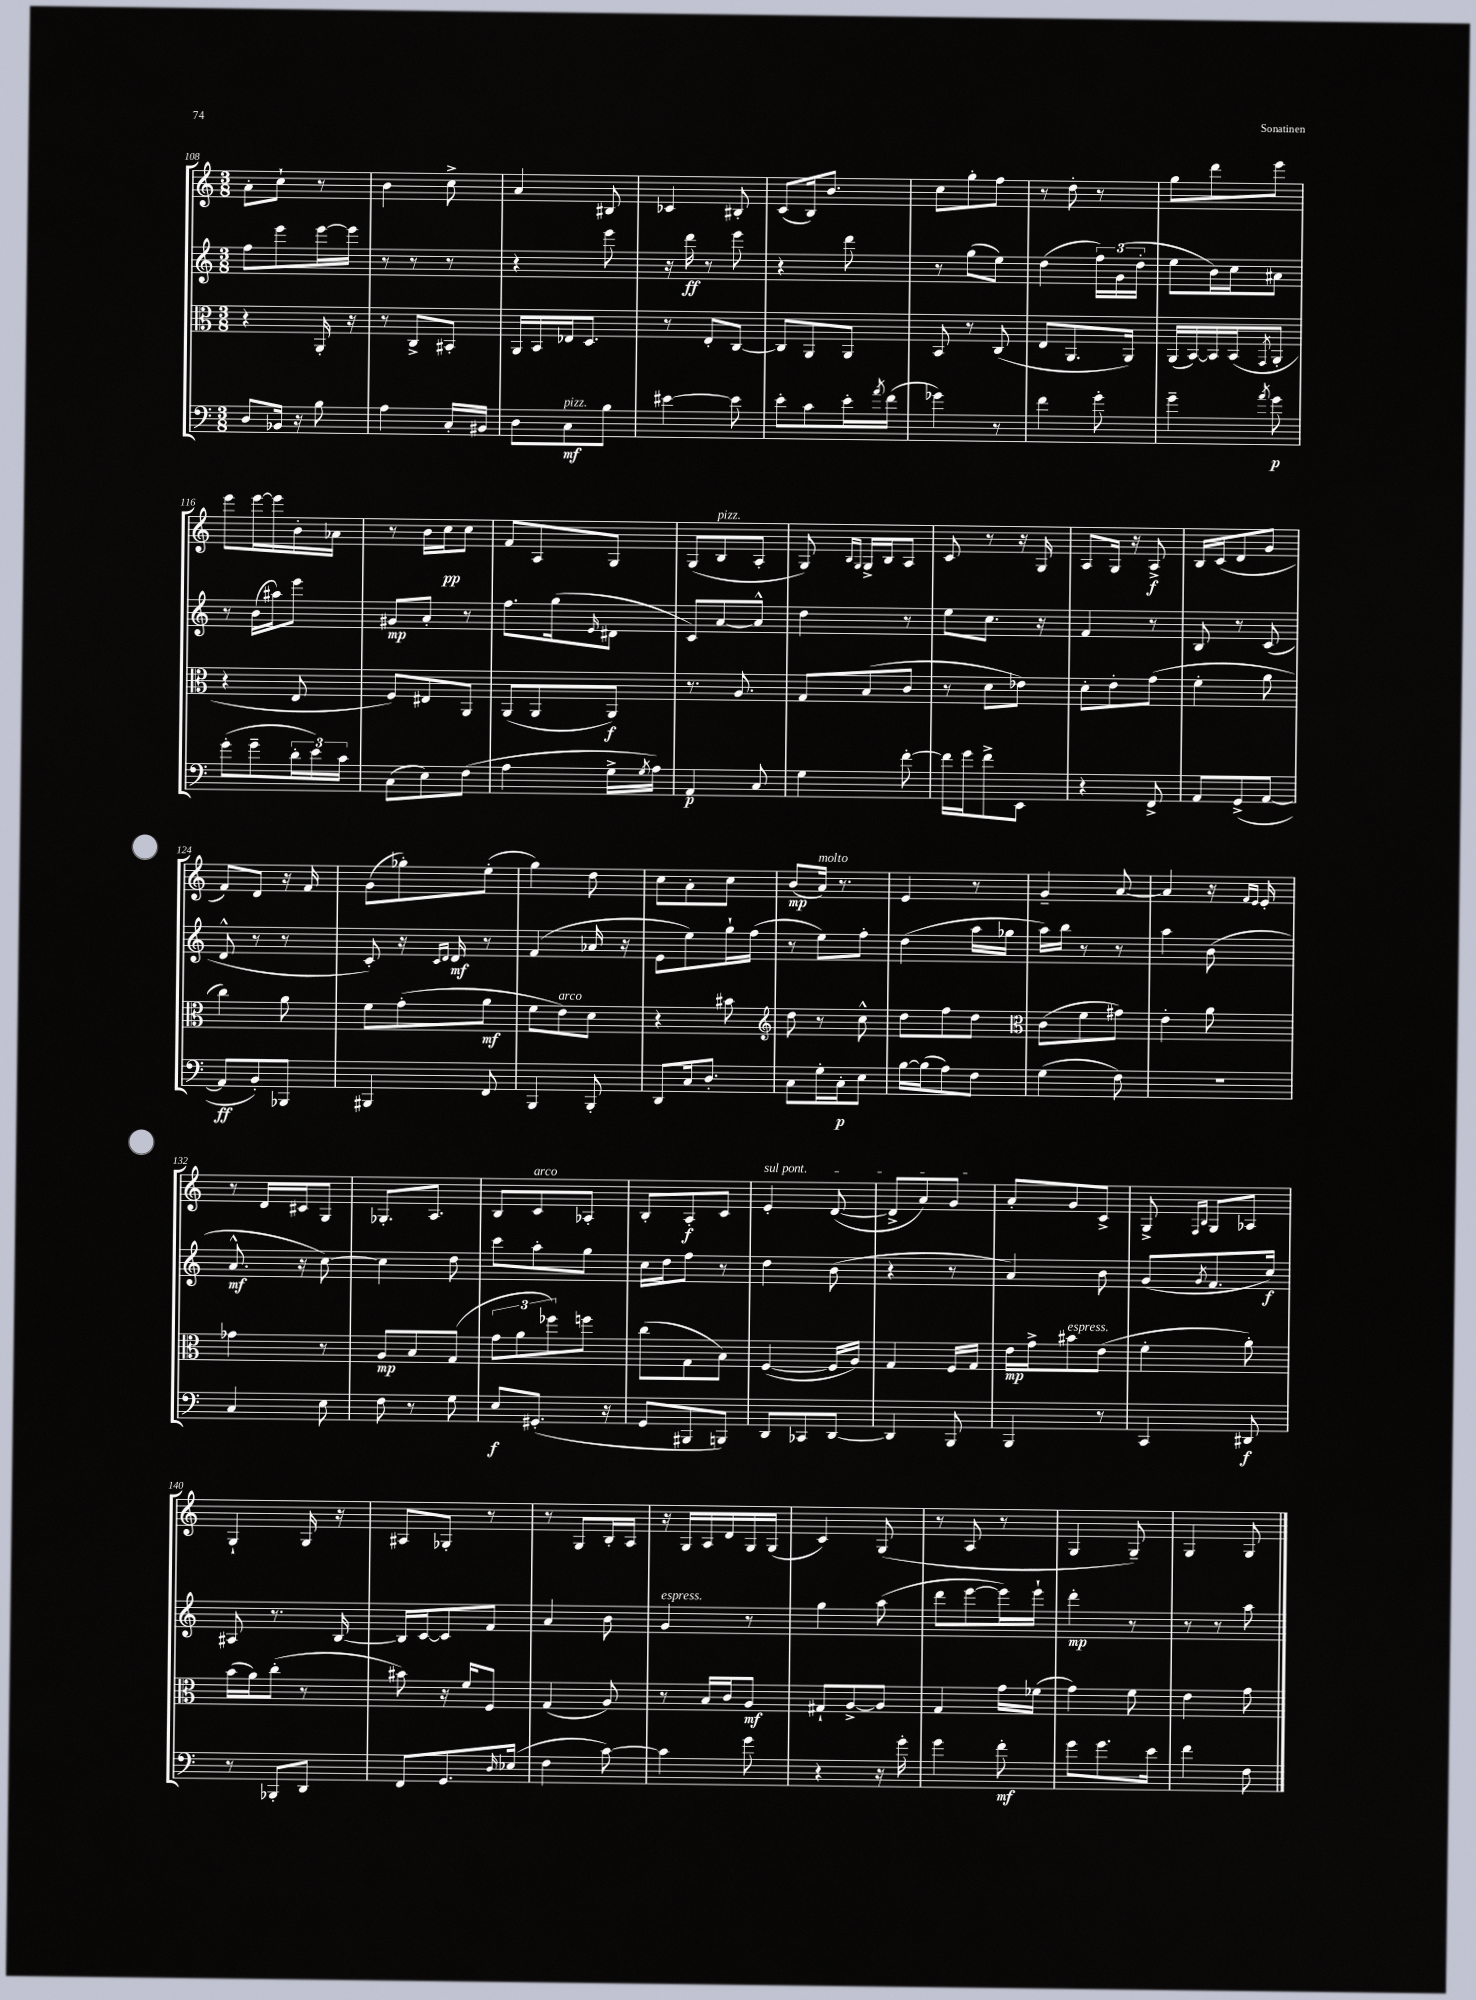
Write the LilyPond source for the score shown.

<<
\new StaffGroup <<
\new Staff = "s0" {
    \clef treble \key c \major \numericTimeSignature \time 3/8
    a'8-. c''8-! r8 |
    b'4 c''8-> |
    a'4 bis8 |
    ces'4 bis8-. |
    c'8( b16) b'8. |
    c''8 g''8-. f''8 |
    r8 d''8-. r8 |
    g''8 d'''8 e'''8 |
    e'''8 e'''16~ e'''16 b'16-. aes'16 |
    r8 b'16 c''16\pp c''8 |
    f'8 a8 g8 |
    g8( b8^\markup { \italic "pizz." } a8-. |
    g8) \grace { b16 g16 } g16-> b16 a8 |
    c'8 r8 r16 g16 |
    a8 g16 r16 a8->\f |
    b16 c'16( d'8 g'8 |
    f'8) d'8 r16 f'16 |
    g'8( ges''8-.) e''8-.( |
    g''4) d''8 |
    c''8 a'8-. c''8 |
    b'8\mp( a'16^\markup { \italic "molto" }) r8. |
    e'4 r8 |
    g'4-- a'8~ |
    a'4 r16 \grace { f'16 e'16 } e'16-. |
    r8 d'16 cis'16 g8 |
    ges8.-. a8. |
    b8 c'8^\markup { \italic "arco" } aes8-. |
    b8-. a8-.\f c'8 |
    \once \override TextSpanner.bound-details.left.text = \markup { \italic "sul pont." } e'4-.\startTextSpan d'8~( |
    d'8-> a'8) g'8\stopTextSpan |
    a'8-. g'8 c'8-> |
    g8-> \grace { f16 b16 } g8 aes8 |
    g4-! g16 r16 |
    ais8 ges8-. r8 |
    r8 g8 b16-. a16 |
    r16 g16 a16 d'16 g16 g16( |
    c'4) g8( |
    r8 a8 r8 |
    g4 g8--) |
    g4 g8 \bar "|." |
}
\new Staff = "s1" {
    \clef treble \key c \major \numericTimeSignature \time 3/8
    f''8 e'''8 e'''16~ e'''16 |
    r8 r8 r8 |
    r4 e'''8 |
    r16 d'''16\ff r8 e'''8 |
    r4 d'''8 |
    r8 g''8( e''8) |
    d''4( \tuplet 3/2 { f''16) g'16( d''16-. } |
    e''8 b'16) c''16 ais'8 |
    r8 b'16( ais''16) e'''8 |
    gis'8\mp a'8-. r8 |
    f''8. g''16( \grace { e'16 } dis'8 |
    c'8) a'8~ a'8-^ |
    d''4 r8 |
    e''8 c''8. r16 |
    f'4 r8 |
    b8 r8 c'8( |
    d'8-^ r8 r8 |
    c'8-.) r16 \grace { c'16 d'16 } d'16\mf r8 |
    f'4( aes'16 r16 |
    e'8 e''8) g''16-! f''16( |
    r8 e''8) f''8-. |
    d''4( a''16 ges''16 |
    a''16) b''16 r8 r8 |
    a''4 b'8( |
    a'8.-^\mf r16 c''8~) |
    c''4 d''8 |
    c'''8 a''8-. g''8 |
    c''16 d''16 f''8 r8 |
    d''4 b'8( |
    r4 r8 |
    a'4) b'8 |
    g'8( \acciaccatura { g'8 } f'8. c''16\f) |
    ais8 r8. b16~ |
    b16 c'16~ c'8 f'8 |
    a'4 b'8 |
    g'4^\markup { \italic "espress." } r8 |
    g''4 a''8( |
    d'''8 e'''8~ e'''16) e'''16-! |
    d'''4-.\mp r8 |
    r8 r8 a''8 \bar "|." |
}
\new Staff = "s2" {
    \clef alto \key c \major \numericTimeSignature \time 3/8
    r4 a,16-. r16 |
    r8 c8-> bis,8-. |
    a,16 b,16 ees16 d8. |
    r8 e8-. c8~ |
    c8 a,8 a,8 |
    b,8 r8 c8( |
    e8 a,8. a,16) |
    a,16( b,16~) b,16 b,16( \acciaccatura { g,8 } a,8-. |
    r4 e8 |
    f8) eis8 a,8 |
    a,8( a,8 a,8\f) |
    r8. a8. |
    g8 b8( c'8 |
    r8 d'8 ees'8) |
    d'8-. e'8-. g'8( |
    f'4-. a'8 |
    c''4) a'8 |
    f'8 g'8-.( a'8\mf |
    f'8 e'8^\markup { \italic "arco" }) d'8 |
    r4 bis'8 |
    \clef treble d''8 r8 c''8-^ |
    d''8 f''8 d''8 |
    \clef alto c'8( f'8 gis'8) |
    e'4-. a'8 |
    ges'4 r8 |
    a8\mp b8 g8( |
    \tuplet 3/2 { g'8 a'8 fes''8) } f''8 |
    c''8( g8 b8) |
    f4~( f16 a16) |
    g4 f16 g16 |
    e'16\mp g'16-> bis'8^\markup { \italic "espress." } e'8( |
    f'4-. a'8-.) |
    b'16( a'16) c''8-.( r8 |
    bis'8) r16 f'16 f8 |
    g4( a8) |
    r8 b16 c'16 a8\mf |
    gis8-! a8~-> a8 |
    g4 g'16 fes'16( |
    g'4) f'8 |
    e'4 g'8 \bar "|." |
}
\new Staff = "s3" {
    \clef bass \key c \major \numericTimeSignature \time 3/8
    d8 bes,16 r16 b8 |
    a4 c16-. bis,16 |
    d8 c8\mf^\markup { \italic "pizz." } b8 |
    eis'4~ eis'8 |
    e'8-. c'8 e'16-. \acciaccatura { a'8 } f'16( |
    ges'4) r8 |
    f'4 g'8-. |
    g'4-- \acciaccatura { a'8 } g'8\p |
    g'8-.( g'8-- \tuplet 3/2 { d'16-. e'16) c'16 } |
    c8( e8) f8( |
    a4 g16-> \acciaccatura { g8 } a16) |
    a,4\p c8 |
    g4 f'8~-. |
    f'16 g'16 f'8-> e,8 |
    r4 f,8-> |
    a,8 g,8->( a,8~ |
    a,8\ff b,8-.) bes,,8 |
    bis,,4 f,8 |
    b,,4 b,,8-. |
    d,8 c16 d8.-. |
    c8 g16-. c16-.\p e8 |
    b16~ b16( a8) f8 |
    g4( f8) |
    R4. |
    c4 e8 |
    f8 r8 g8 |
    e8\f gis,8.-.( r16 |
    g,8 bis,,8 b,,8) |
    d,8 ces,8 d,8~ |
    d,4 b,,8 |
    b,,4 r8 |
    c,4 dis,8\f |
    r8 bes,,8-. d,8 |
    f,8 g,8. \grace { d16 } ees16( |
    f4 c'8~) |
    c'4 g'8 |
    r4 r16 g'16-. |
    g'4 f'8-.\mf |
    g'8 g'8. e'16 |
    f'4 f8 \bar "|." |
}
>>
>>
\layout { \context { \Score currentBarNumber = #108 } }
